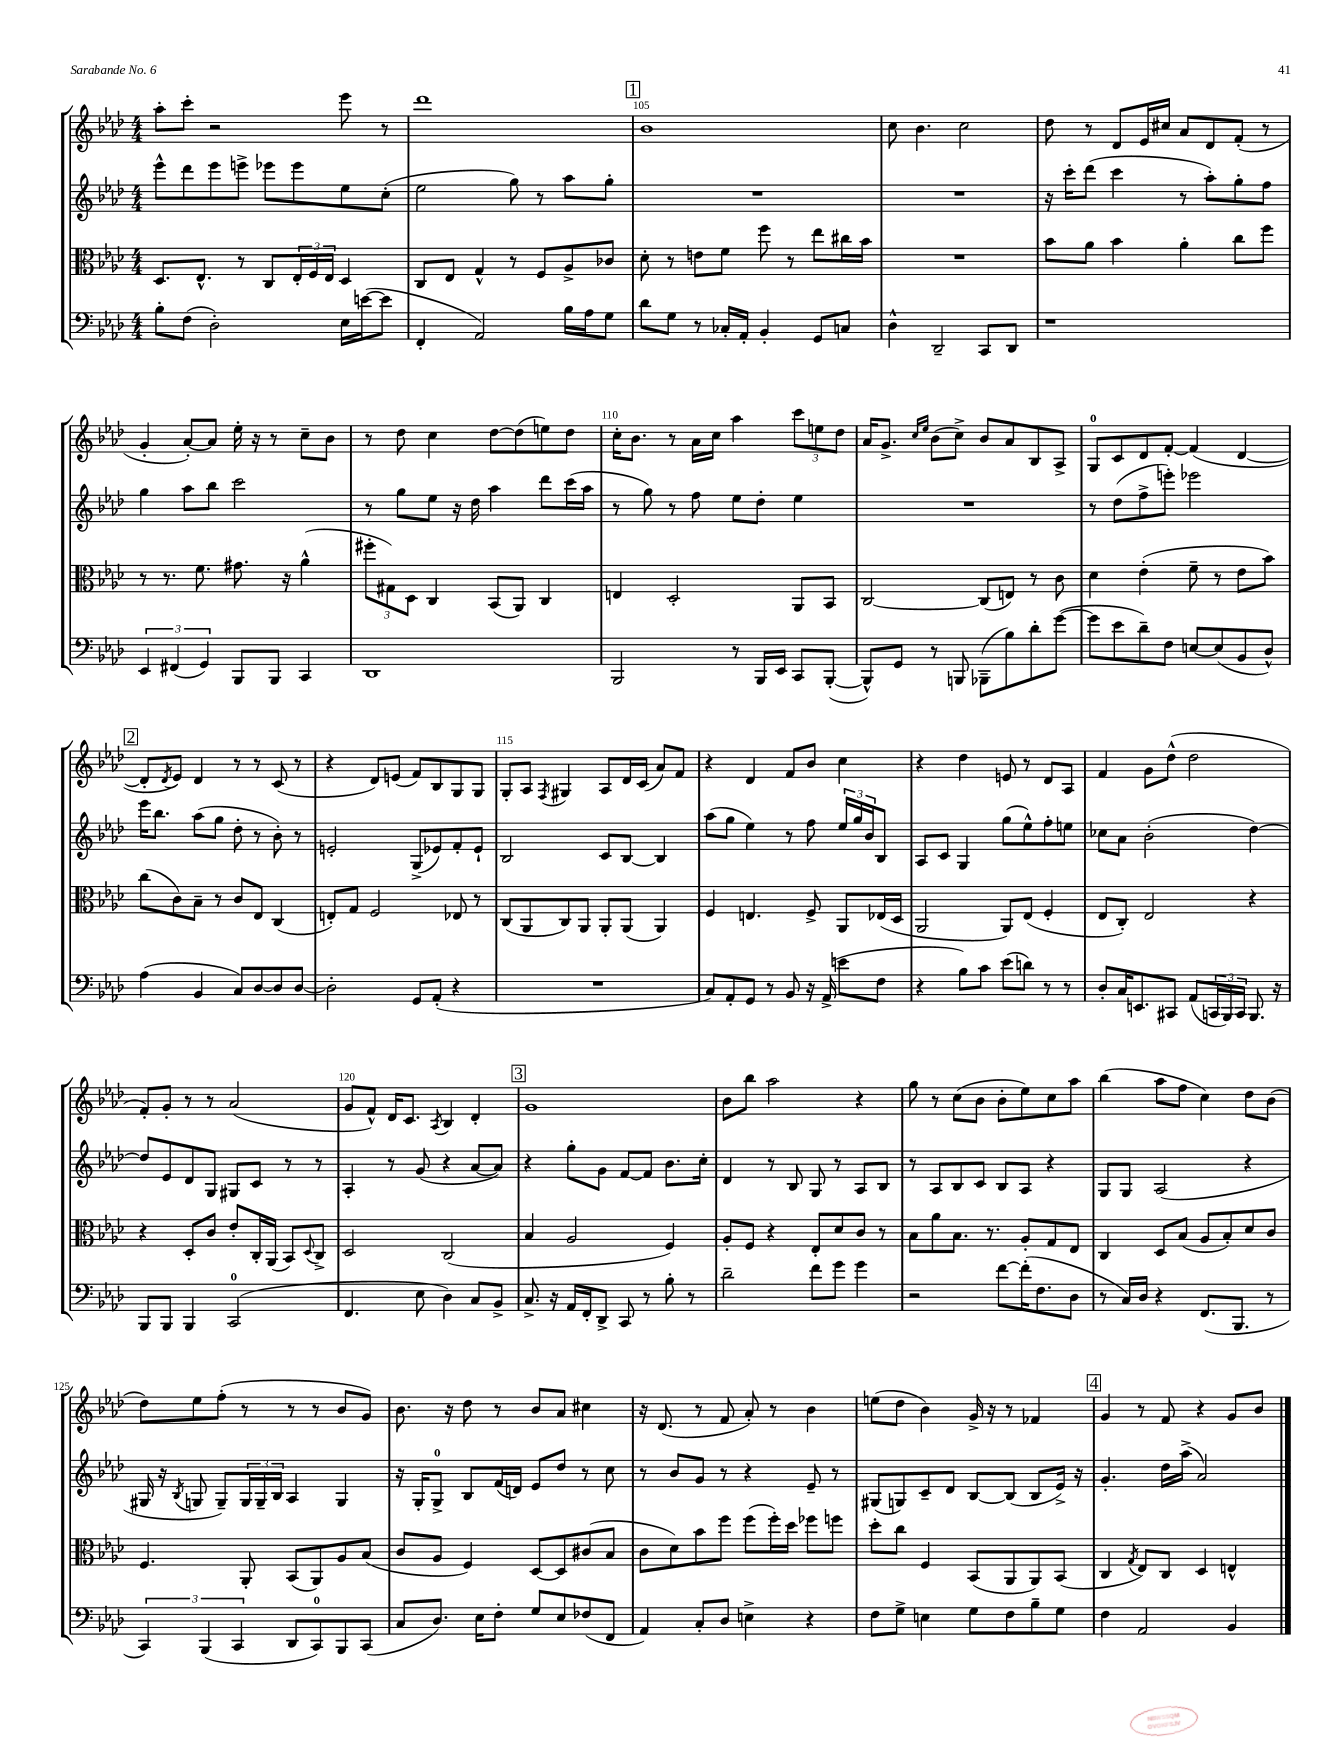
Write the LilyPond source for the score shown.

<<
\new StaffGroup <<
\new Staff = "s0" {
    \clef treble \key aes \major \numericTimeSignature \time 4/4
    aes''8-. c'''8-. r2 ees'''8 r8 |
    des'''1 |
    \mark \markup { \box "1" } bes'1 |
    c''8 bes'4. c''2 |
    des''8 r8 des'8 ees'16 cis''16 aes'8 des'8 f'8-.( r8 |
    g'4-. aes'8~-.) aes'8 ees''16-. r16 r8 c''8-- bes'8 |
    r8 des''8 c''4 des''8~ des''8( e''8) des''8 |
    c''16-. bes'8. r8 aes'16 c''16 aes''4 \tuplet 3/2 { c'''8 e''8 des''8 } |
    aes'16 g'8.-> \grace { c''16 ees''16 } bes'8( c''8->) bes'8 aes'8 bes8 aes8-> |
    g8-0 c'8 des'8 f'8~-. f'4( des'4~ |
    \mark \markup { \box "2" } des'8-. \acciaccatura { des'8 } ees'8) des'4 r8 r8 c'8( r8 |
    r4 des'8) e'8( f'8) bes8 g8 g8 |
    g8-. aes8 \acciaccatura { f8 } gis4 aes8 des'16 c'16( aes'8) f'8 |
    r4 des'4 f'8 bes'8 c''4 |
    r4 des''4 e'8 r8 des'8 aes8 |
    f'4 g'8 des''8-^( des''2 |
    f'8-.) g'8-. r8 r8 aes'2( |
    g'8 f'8-^) des'16 c'8. \acciaccatura { aes8 } bes4 des'4-. |
    \mark \markup { \box "3" } g'1 |
    bes'8 bes''8 aes''2 r4 |
    g''8 r8 c''8( bes'8 bes'8-. ees''8) c''8 aes''8 |
    bes''4( aes''8 f''8 c''4) des''8 bes'8( |
    des''8) ees''8 f''8-.( r8 r8 r8 bes'8 g'8) |
    bes'8. r16 des''8 r8 bes'8 aes'8 cis''4 |
    r16 des'8.( r8 f'8 aes'8-.) r8 bes'4 |
    e''8( des''8 bes'4) g'16-> r16 r8 fes'4 |
    \mark \markup { \box "4" } g'4 r8 f'8 r4 g'8 bes'8 \bar "|." |
}
\new Staff = "s1" {
    \clef treble \key aes \major \numericTimeSignature \time 4/4
    ees'''8-^ des'''8 ees'''8 e'''8-> ees'''8 ees'''8 ees''8 c''8-.( |
    ees''2 g''8) r8 aes''8 g''8-. |
    \mark \markup { \box "1" } R1 |
    R1 |
    r16 c'''16-. des'''8( c'''4 r8 aes''8-.) g''8-. f''8 |
    g''4 aes''8 bes''8 c'''2 |
    r8 g''8 ees''8 r16 des''16 aes''4 des'''8 c'''16( aes''16 |
    r8 g''8) r8 f''8 ees''8 des''8-. ees''4 |
    R1 |
    r8 des''8( f''8-> e'''8-.) ees'''2 |
    \mark \markup { \box "2" } ees'''16 bes''8. aes''8( g''8 des''8-. r8 bes'8-.) r8 |
    e'2-. g8->( ees'8) f'8-. ees'8-! |
    bes2 c'8 bes8~ bes4 |
    aes''8( g''8 ees''4) r8 f''8 \tuplet 3/2 { ees''16 g''16 bes'16 } bes8 |
    aes8 c'8 g4 g''8( ees''8-^) f''8-. e''8 |
    ces''8 aes'8 bes'2-.( des''4~) |
    des''8 ees'8 des'8 g8 gis8 c'8 r8 r8 |
    aes4-. r8 g'8( r4 aes'8~ aes'8) |
    \mark \markup { \box "3" } r4 g''8-. g'8 f'8~ f'8 bes'8. c''16-. |
    des'4 r8 bes8 g8 r8 aes8 bes8 |
    r8 aes8 bes8 c'8 bes8 aes8 r4 |
    g8 g8 aes2( r4 |
    gis16 r16 \acciaccatura { bes8 } g8 g8--) \tuplet 3/2 { g16 g16-- bes16 } aes4 g4 |
    r16 g16-. g8-0-> bes8 f'16( d'16) ees'8 des''8 r8 c''8 |
    r8 bes'8 g'8 r8 r4 ees'8-- r8 |
    gis8( g8) c'8-- des'8 bes8~ bes8( bes8 ees'16->) r16 |
    \mark \markup { \box "4" } g'4.-. des''16 aes''16->( aes'2) \bar "|." |
}
\new Staff = "s2" {
    \clef alto \key aes \major \numericTimeSignature \time 4/4
    des8. ees8.-^ r8 c8 \tuplet 3/2 { ees16-. f16 ees16 } des4 |
    c8 ees8 g4-^ r8 f8 aes8-> ces'8 |
    \mark \markup { \box "1" } des'8-. r8 e'8 f'8 f''8 r8 ees''8 cis''16 bes'16 |
    R1 |
    bes'8 aes'8 bes'4 aes'4-. c''8 f''8 |
    r8 r8. f'8. gis'8. r16 aes'4-^( |
    \tuplet 3/2 { fis''8-. gis8) des8 } c4 bes,8( aes,8) c4 |
    e4 des2-. aes,8 bes,8 |
    c2~ c8( e8) r8 c'8 |
    des'4 ees'4-.( f'8-- r8 ees'8 bes'8) |
    \mark \markup { \box "2" } c''8( c'8) bes8-- r8 c'8 ees8 c4( |
    e8-.) g8 f2 ees8 r8 |
    c8( aes,8 c8) aes,8 aes,8-. aes,8( aes,4) |
    f4 e4. f8-> aes,8 ees16( des16 |
    aes,2 aes,8) ees8( f4-. |
    ees8 c8-.) ees2 r4 |
    r4 des8-. c'8 ees'8-. c16-. aes,16( bes,8) \appoggiatura { des8 } c8-> |
    des2 c2( |
    \mark \markup { \box "3" } bes4 aes2 f4) |
    aes8-. f8 r4 ees8-. des'8 c'8 r8 |
    bes8 aes'8 bes8. r8. aes8-. g8 ees8 |
    c4 des8 bes8( aes8 bes8-.) des'8 c'8 |
    f4. aes,8-. bes,8( aes,8) aes8 bes8( |
    c'8 aes8 f4) des8~ des8 cis'8( bes8 |
    c'8 des'8) bes'8 f''8 f''8( f''16-.) des''16 fes''8 f''8 |
    des''8-. c''8 f4 bes,8( aes,8 aes,8) bes,8( |
    \mark \markup { \box "4" } c4 \acciaccatura { g8 } ees8) c8 des4 e4-^ \bar "|." |
}
\new Staff = "s3" {
    \clef bass \key aes \major \numericTimeSignature \time 4/4
    bes8-. f8( des2-.) ees16 e'16~( e'8 |
    f,4-. aes,2) bes16 aes16 g8 |
    \mark \markup { \box "1" } des'8 g8 r8 ces16-. aes,16-. bes,4-. g,8 c8 |
    des4-^ des,2-- c,8 des,8 |
    r1 |
    \tuplet 3/2 { ees,4 fis,4( g,4) } bes,,8 bes,,8 c,4 |
    des,1 |
    bes,,2 r8 bes,,16 ees,16 c,8 bes,,8~-.( |
    bes,,8-^) g,8 r8 b,,8 bes,,8--( bes8) des'8-. g'8~( |
    g'8 ees'8 des'8--) f8 e8~ e8( bes,8 des8-^) |
    \mark \markup { \box "2" } aes4( bes,4 c8) des8~ des8 des8~ |
    des2-. g,8 aes,8-.( r4 |
    R1 |
    c8) aes,8-. g,8 r8 bes,8 r16 aes,16->( e'8 f8 |
    r4 bes8) c'8 ees'8( d'8) r8 r8 |
    des8-. c16 e,8. cis,8 aes,8( \tuplet 3/2 { c,16 bes,,16) c,16 } bes,,8. r16 |
    bes,,8 bes,,8 bes,,4 c,2-0( |
    f,4. ees8 des4) c8 bes,8-> |
    \mark \markup { \box "3" } c8.-> r16 aes,16 f,16-. des,8-> c,8 r8 bes8-. r8 |
    des'2-- f'8 g'8 g'4 |
    r2 f'8~ f'16-.( f8. des8 |
    r8 c16) des16 r4 f,8.( bes,,8. r8 |
    \tuplet 3/2 { c,4) bes,,4( c,4 } des,8 c,8-0) bes,,8 c,8( |
    c8 des8.) ees16 f8-. g8 ees8 fes8( f,8 |
    aes,4) c8-. des8 e4-> r4 |
    f8 g8-> e4 g8 f8 bes8-- g8 |
    \mark \markup { \box "4" } f4 aes,2 bes,4 \bar "|." |
}
>>
>>
\layout { \context { \Score currentBarNumber = #103 \override BarNumber.break-visibility = ##(#f #t #t) barNumberVisibility = #(every-nth-bar-number-visible 5) } }
